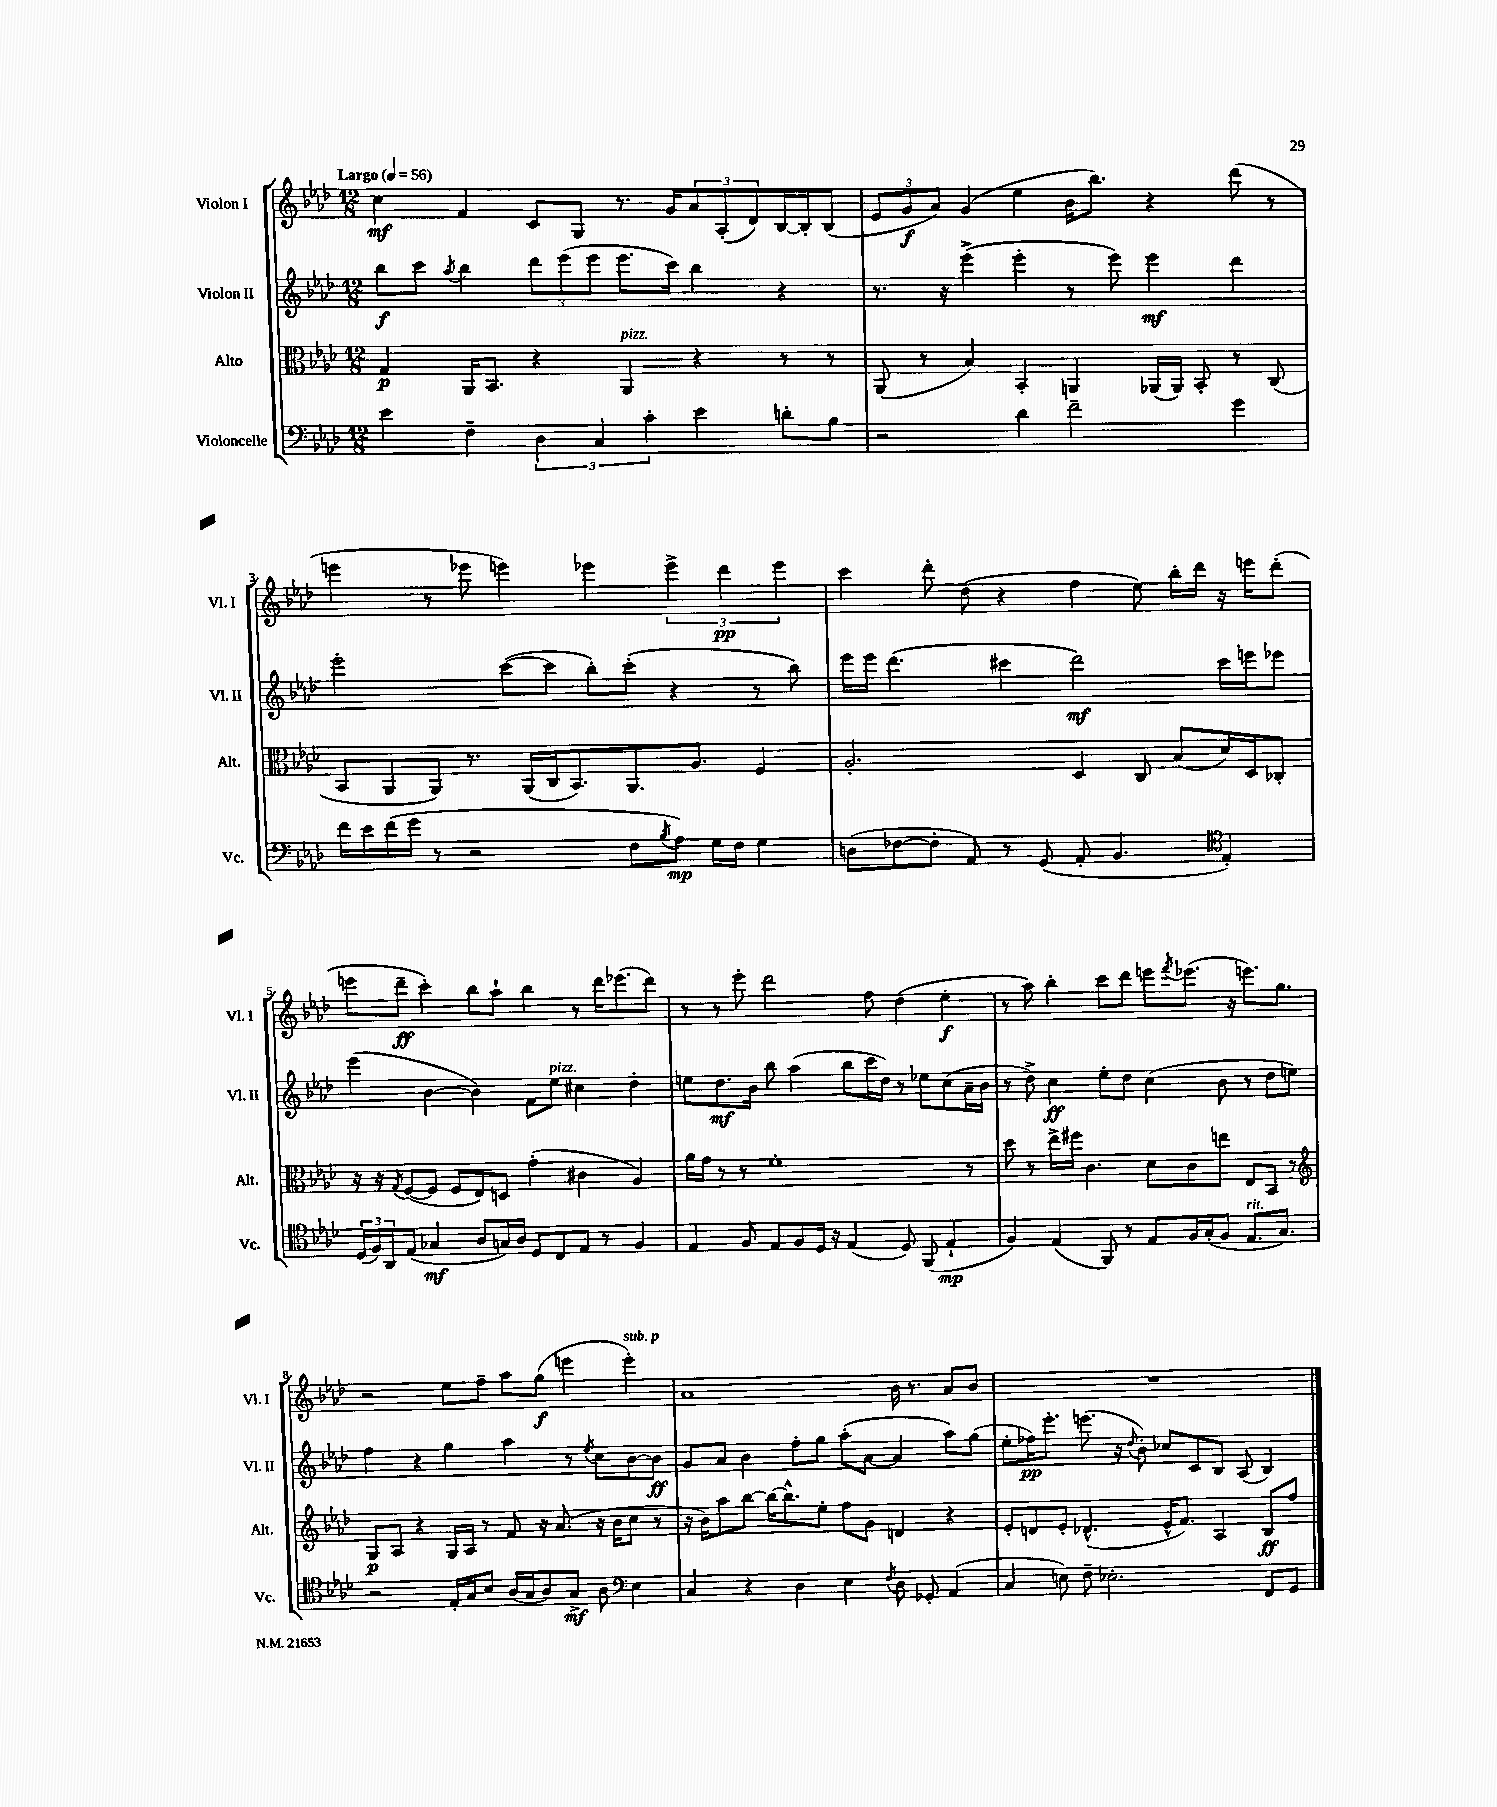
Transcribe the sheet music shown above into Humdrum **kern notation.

**kern	**kern	**kern	**kern
*staff4	*staff3	*staff2	*staff1
*clefF4	*clefC3	*clefG2	*clefG2
*k[b-e-a-d-]	*k[b-e-a-d-]	*k[b-e-a-d-]	*k[b-e-a-d-]
*M12/8	*M12/8	*M12/8	*M12/8
*MM56	*MM56	*MM56	*MM56
4e-	4G	8bb-	4cc
.	.	8ccc	.
.	.	8qaa-	.
4F~	16AA-	4bb-	4f
.	8.BB-	.	.
6D-	4r	12ddd-	8c
.	.	(12eee-	.
.	.	.	8G
6C	.	12eee-	.
.	4AA-	8.eee-	8.r
6c'	.	.	.
.	.	16ccc)	16g
4e-	4r	4bb-	12a-
.	.	.	(12A-'
.	.	.	12d-)
8d'	8r	4r	[16B-
.	.	.	16B-']
8B-	8r	.	(8B-
=	=	=	=
2r	(8AA-	8.r	12e-
.	.	.	12g
.	8r	.	.
.	.	.	12a-)
.	.	16r	.
.	4B-)	(4eee-^	(4g
4d-	4BB-'	4eee-'	4ee-
2f~	4AA	8r	16b-
.	.	.	8.bb-)
.	.	8eee-)	.
.	(16AA-	4eee-	4r
.	16AA-)	.	.
.	8BB-'	.	.
4g	8r	4ddd-	(8ddd-
.	(8C	.	8r
=	=	=	=
16f	8BB-	2eee-'	4eee
16e-	.	.	.
(16f	8AA-	.	.
16g	.	.	.
8r	8AA-)	.	8r
2r	8.r	.	8eee-
.	.	([8ccc	4eee)
.	(16AA-	.	.
.	16C	8ccc]	.
.	8.BB-)	.	.
.	.	8bb-')	4eee-
8F	8.AA-	(8ccc'	.
8qB-	.	.	.
8A-)	.	4r	6eee-^
.	8.A-	.	.
16G	.	.	.
.	.	.	6ddd-
16F	.	.	.
4G	4F	8r	.
.	.	.	6eee-
.	.	8bb-)	.
=	=	=	=
(8D	2.A-'	16eee-	4ccc
.	.	16eee-	.
[8F-	.	(4.ddd-	.
8F-']	.	.	8ddd-'
8AA-)	.	.	(8dd-
8r	.	4ccc#	4r
(8GG	.	.	.
8AA-'	4D-	2ddd-)	4ff
4.BB-	.	.	.
.	8C	.	8ee-)
.	(8B-	.	16bb-'
.	.	.	16ddd-
*clefC4	*	*	*
4E-')	16d-)	16ccc#	16r
.	16D-	16eee	16eee
.	8C-'	8eee-	(8ddd-'
=	=	=	=
(24D-	16r	(4eee-	8eee
24F)	.	.	.
.	16r	.	.
24AA-	.	.	.
.	8qG	.	.
(8E-	([8F	.	8ddd-~
4G-	8F]	[4b-	4ccc')
.	8F	.	.
8A-	8E-)	4b-])	8bb-
16G)	8D	.	8aa-`
16A-	.	.	.
8D-	(4g'	8f	4bb-
8C	.	8ee-	.
8E-	4c#	4cc#	8r
8r	.	.	16ddd-
.	.	.	(8.eee-
4F	4A-)	4dd-'	.
.	.	.	8ddd-)
=	=	=	=
4E-	16a-	8ee	8r
.	16g	.	.
.	8r	8.dd-	8r
8F	8r	.	8eee-'
.	.	16b-	.
8E-	1f'	8bb-	2ddd-
8F	.	(4aa-	.
16D-	.	.	.
16r	.	.	.
(4E-	.	8bb-	.
.	.	16ccc	8ff
.	.	16dd-)	.
8D-)	.	8r	(4dd-
(8FF	.	8ee-	.
4E-`	.	(8cc	4ee-'
.	8r	16a-~	.
.	.	16b-	.
=	=	=	=
4F)	8dd-	8r	8r
.	8r	8dd-^)	8aa-)
(4E-	16ee-^	4cc	4bb-'
.	16ff#	.	.
.	4.c	.	.
8FF)	.	8ee-'	8ccc
8r	.	8dd-	8ddd-
8E-	8d-	(4cc	8eee
.	.	.	8qfff
16F	8c	.	(8.eee-
(16G'	.	.	.
8F	8ee	8b-	.
.	.	.	16r
8.E-	8E-	8r	8.eee)
.	8BB-	8dd-	.
8.G)	.	.	8.gg
.	8r	8ee)	.
=	=	=	=
*	*clefG2	*	*
2r	8G	4ff	2r
.	8A-	.	.
.	4r	4r	.
16E-'	16G	4gg	8ee-
16G	16A-	.	.
8B-	8r	.	8ff~
(16A-	8f	4aa-	8aa-
16G	.	.	.
8A-)	16r	.	(8gg
.	(8.a-	.	.
8G^	.	8r	4eee
.	.	8qee-	.
8A-	16r	8cc	.
.	16b-	.	.
*clefF4	*	*	*
4E-	8cc	[8b-	4eee')
.	8r	8b-]	.
=	=	=	=
4C	16r	8g	1a-
.	16b-)	.	.
.	8aa-	8a-	.
4r	[8bb-	4b-	.
.	16bb-_	.	.
.	8.bb-^^]	.	.
4D-	.	8ff'	.
.	8ee-'	8gg	.
4E-	8ff	(8aa-'	.
.	8g	[8a-	.
8qF	.	.	.
8D-	4d	4a-]	16b-
.	.	.	8.r
8GG-'	.	.	.
(4AA-	4r	8aa-)	8a-
.	.	(8gg	8b-
=	=	=	=
4C	8e-'	8ee-'	1.r
.	8d	16ff-)	.
.	.	8.eee-'	.
8E)	8e-'	.	.
8F~	(4.d-^^	(8.eee	.
2.E-'	.	.	.
.	.	16r	.
.	.	8qqdd-	.
.	.	8b-')	.
.	16e-^^	8cc-	.
.	8.f)	.	.
.	.	8c	.
.	4A-	8B-	.
.	.	(8A-	.
8FF	8B-	4B-)	.
8GG	8ff	.	.
==	==	==	==
*-	*-	*-	*-
